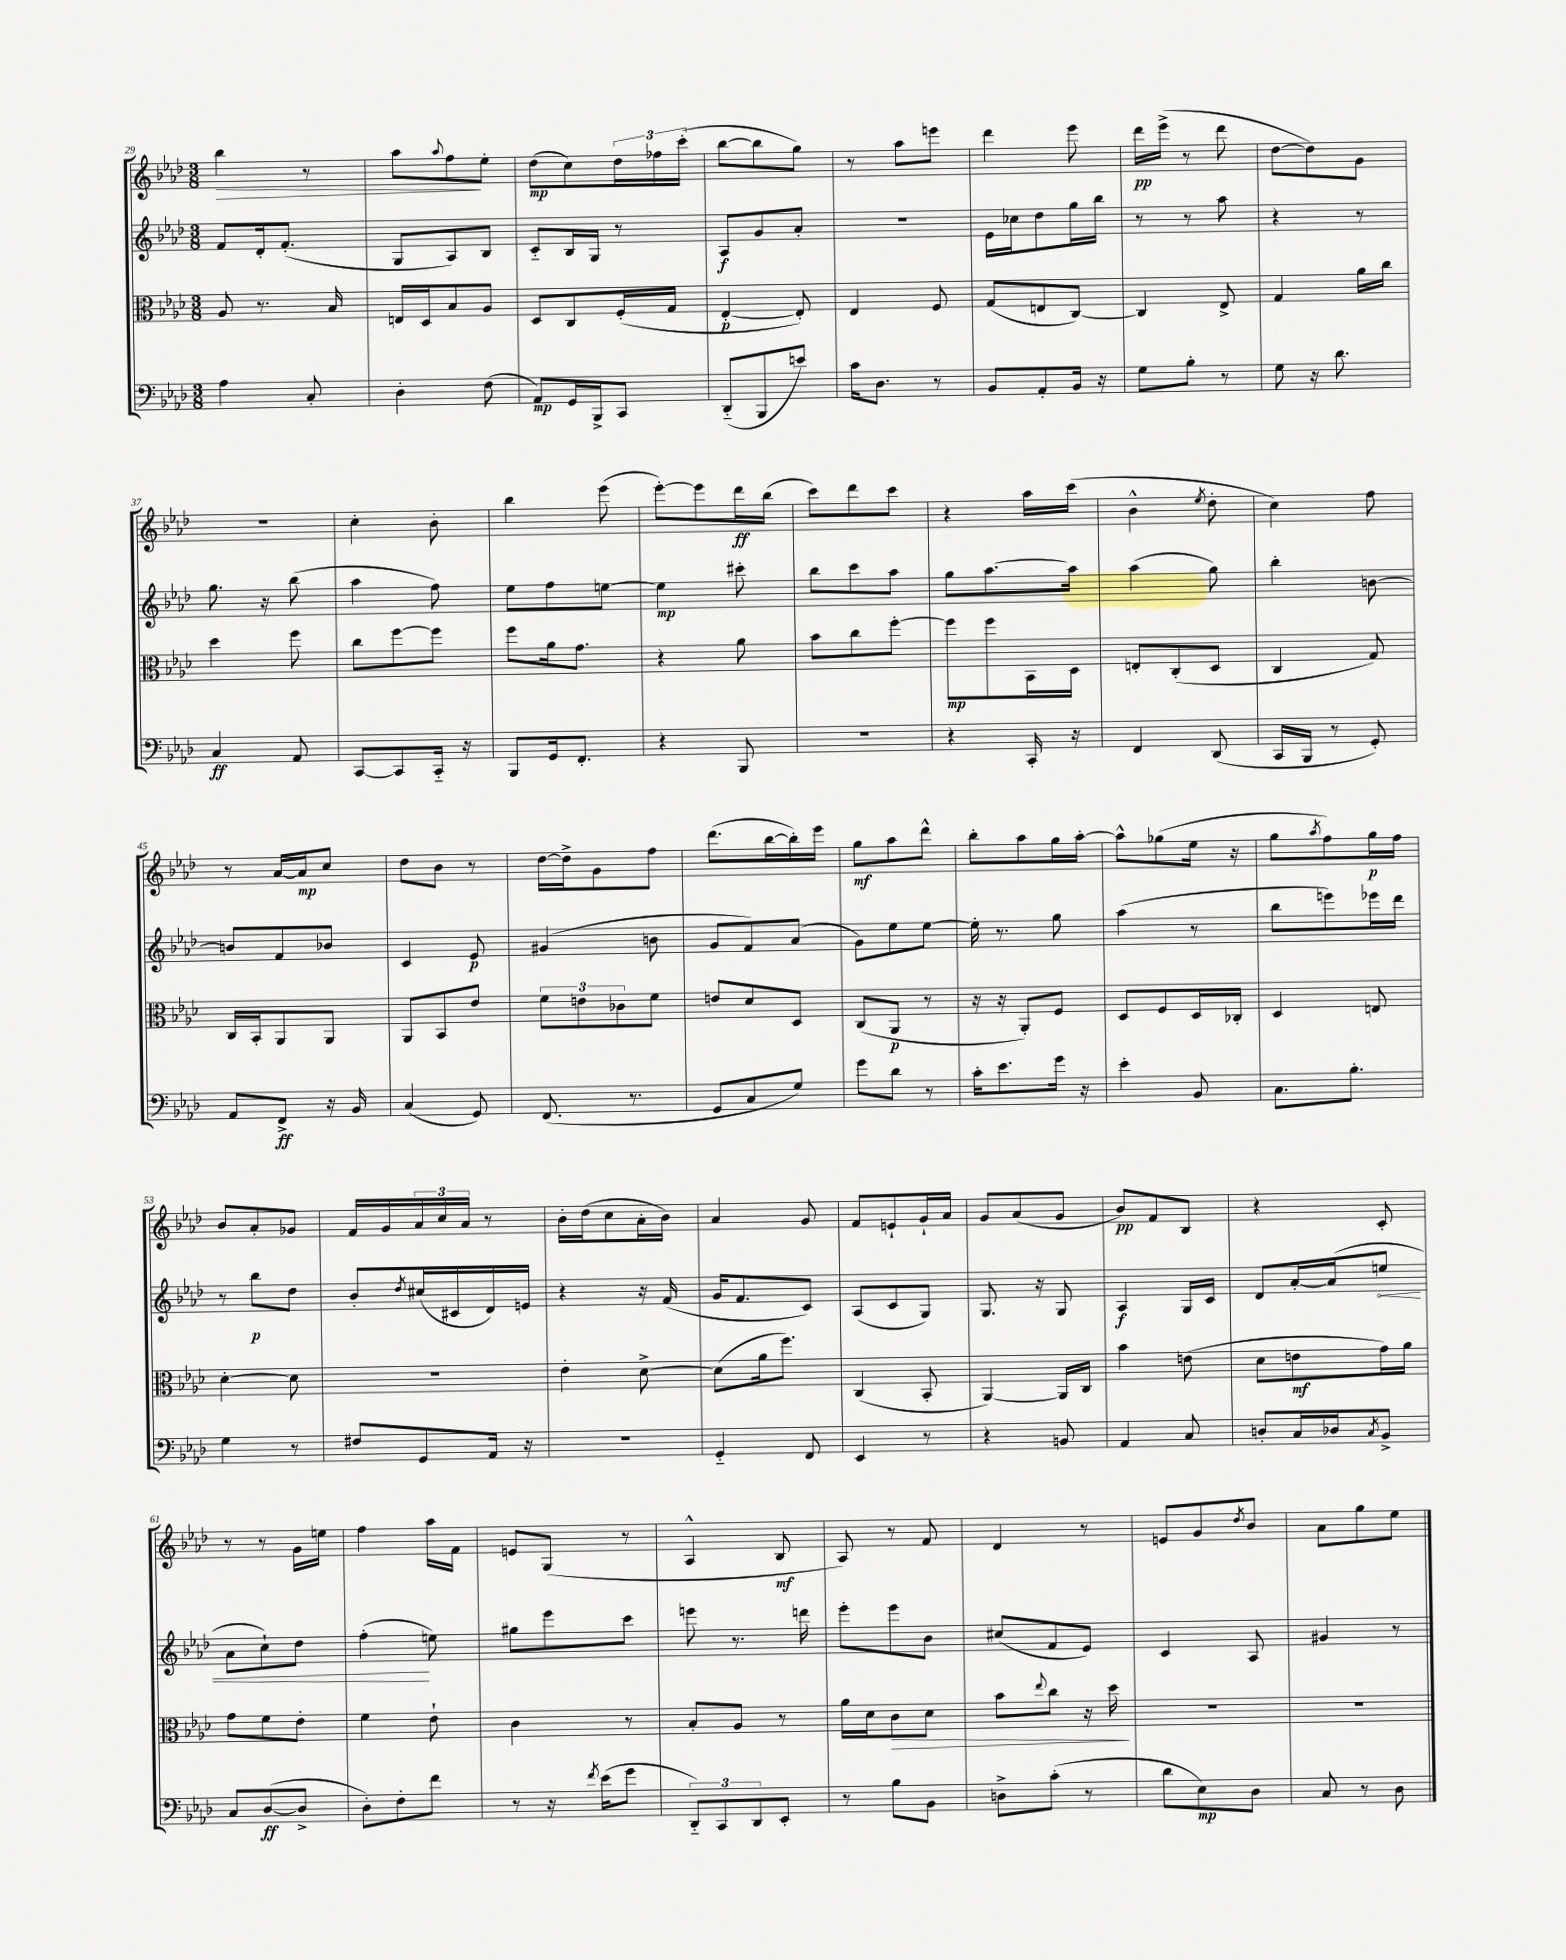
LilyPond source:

<<
\new StaffGroup <<
\new Staff = "s0" {
    \clef treble \key aes \major \numericTimeSignature \time 3/8
    bes''4\> r8 |
    aes''8 \appoggiatura { aes''8 } f''8\! ees''8-. |
    des''8\mp( c''8) \tuplet 3/2 { des''16 fes''16 c'''16-.( } |
    bes''8~ bes''8 g''8) |
    r8 aes''8 e'''8 |
    des'''4 ees'''8 |
    des'''16\pp ees'''16->( r8 des'''8 |
    des''8~ des''8) g'8 |
    R4. |
    c''4-. bes'8-. |
    bes''4 ees'''8( |
    ees'''8~-.) ees'''8 des'''16\ff bes''16( |
    c'''8) des'''8 c'''8 |
    r4 aes''16 c'''16( |
    bes'4-^ \acciaccatura { ees''8 } des''8-. |
    c''4) f''8 |
    r8 aes'16~ aes'16\mp c''8 |
    des''8 bes'8 r8 |
    des''16~ des''16-> g'8 f''8 |
    des'''8.( bes''16~ bes''16-.) ees'''16 |
    g''8\mf aes''8 des'''8-^ |
    bes''8-. aes''8 g''16 aes''16~-. |
    aes''8-^ ges''8( ees''16 r16 |
    g''8 \acciaccatura { aes''8 } f''8) g''16\p f''16 |
    bes'8 aes'8-. ges'8 |
    f'16 g'16 \tuplet 3/2 { aes'16 c''16 aes'16 } r8 |
    bes'16-. des''16( c''8 aes'16-. bes'16) |
    aes'4 g'8 |
    f'8 e'8-! g'16-! aes'16 |
    g'8 aes'8( g'8 |
    bes'8\pp) f'8 bes8 |
    r4 c'8-. |
    r8 r8 g'16 e''16 |
    f''4 aes''16 f'16 |
    e'8 g8( r8 |
    aes4-^ bes8\mf |
    aes8) r8 f'8 |
    des'4 r8 |
    e'8 g'8 \acciaccatura { des''8 } bes'8 |
    aes'8 g''8 ees''8 \bar "|." |
}
\new Staff = "s1" {
    \clef treble \key aes \major \numericTimeSignature \time 3/8
    f'8 des'16-. f'8.-.( |
    g8 aes8) bes8 |
    c'8-_ bes16 g16 r8 |
    aes8\f g'8 aes'8-. |
    R4. |
    ees'16 ces''16 des''8 g''16 bes''16 |
    r8 r8 aes''8 |
    r4 r8 |
    g''8. r16 bes''8( |
    aes''4 f''8) |
    ees''8 f''8 e''8~ |
    e''4\mp cis'''8-. |
    bes''8 c'''8 aes''8 |
    g''8 aes''8.~ aes''16 |
    aes''4( g''8) |
    bes''4-. b'8~ |
    b'8 f'8 bes'8 |
    c'4 ees'8\p |
    gis'4( b'8 |
    g'8 f'8) aes'8( |
    g'8) ees''8 ees''8~ |
    ees''16-. r8. g''8 |
    aes''4( r8 |
    bes''8 e'''8) ees'''16 des'''16 |
    r8 bes''8\p des''8 |
    bes'8-. \acciaccatura { des''8 } cis''16( cis'16 des'16) e'16 |
    r4 r16 f'16( |
    g'16 f'8. c'8) |
    aes8( c'8 g8) |
    g8. r16 g8 |
    aes4\f g16 c'16 |
    des'8 aes'16~-. aes'16( \once \override Hairpin.circled-tip = ##t e''8\< |
    aes'8 c''8-!) des''8 |
    f''4-.\!( e''8) |
    gis''8 ees'''8 c'''8 |
    e'''8 r8. d'''16 |
    ees'''8-. ees'''8 bes'8 |
    cis''8( f'8 ees'8) |
    c'4 aes8 |
    gis'4 r8 \bar "|." |
}
\new Staff = "s2" {
    \clef alto \key aes \major \numericTimeSignature \time 3/8
    aes8 r8. bes16 |
    e16 des16 bes8 aes8 |
    des8 c8 f16-.( g16 |
    ees4~-.\p ees8-.) |
    ees4 f8 |
    g8( e8 c8~) |
    c4 ees8-> |
    g4 aes'16 c''16 |
    des''4 f''8 |
    c''8 f''8~ f''8 |
    f''8 aes'16 g'8. |
    r4 aes'8 |
    bes'8 c''8 f''8~-. |
    f''8\mp f''8 bes,16 des16 |
    e8-. c8-.( des8 |
    c4 g8) |
    c16 bes,16-. aes,8 aes,8 |
    aes,8 bes,8 ees'8 |
    \tuplet 3/2 { f'8 e'8 ces'8 } f'8 |
    e'8 des'8 des8 |
    c8( aes,8\p r8 |
    r16 r16 aes,8-.) f8 |
    des8 f8 des16 ces16-. |
    des4 e8 |
    des'4~-. des'8 |
    R4. |
    ees'4-. des'8~-> |
    des'8( aes'16 f''8.) |
    c4( bes,8-. |
    aes,4~) aes,16 c16 |
    bes'4 e'8( |
    des'8 e'8\mf g'16) aes'16 |
    g'8 f'8 ees'8-. |
    f'4 ees'8-! |
    c'4 r8 |
    bes8-. aes8 r8 |
    aes'16 des'16 c'8\> des'8 |
    bes'8 \appoggiatura { ees''8 } c''8 r16 des''16\! |
    R4. |
    R4. \bar "|." |
}
\new Staff = "s3" {
    \clef bass \key aes \major \numericTimeSignature \time 3/8
    aes4 c8-. |
    des4-. f8( |
    aes,8\mp) g,16 bes,,16-> c,8 |
    des,8-_( bes,,8 e'8) |
    c'16 des8. r8 |
    bes,8 aes,8-. bes,16 r16 |
    g8 bes8-. r8 |
    g8 r16 des'8. |
    c4\ff aes,8 |
    c,8~ c,8 c,16-_ r16 |
    bes,,8 g,16 f,8.-. |
    r4 bes,,8 |
    R4. |
    r4 c,16-. r16 |
    f,4 des,8( |
    c,16 bes,,16 r8 g,8-.) |
    aes,8 f,8->\ff r16 bes,16 |
    c4( g,8) |
    f,8.( r8. |
    g,8 c8 g8) |
    g'8 des'8 r8 |
    c'16-. ees'8. g'16 r16 |
    ees'4-. bes,8 |
    c8. bes8.-. |
    g4 r8 |
    fis8 g,8 aes,16 r16 |
    R4. |
    g,4-_ f,8 |
    ees,4 r8 |
    r4 b,8 |
    aes,4 c8 |
    d8-. c16 des16 \acciaccatura { c8 } bes,8-> |
    c8 des8~\ff( des8-> |
    des8-.) f8-. f'8 |
    r8 r16 \acciaccatura { f'8 } ees'16( g'8 |
    \tuplet 3/2 { des,8-_) c,8 des,8 } ees,8-. |
    r8 bes8 bes,8 |
    d8-> c'8-.( r8 |
    des'8 ees8\mp) des8 |
    c8 r8 des8 \bar "|." |
}
>>
>>
\layout { \context { \Score currentBarNumber = #29 } }
